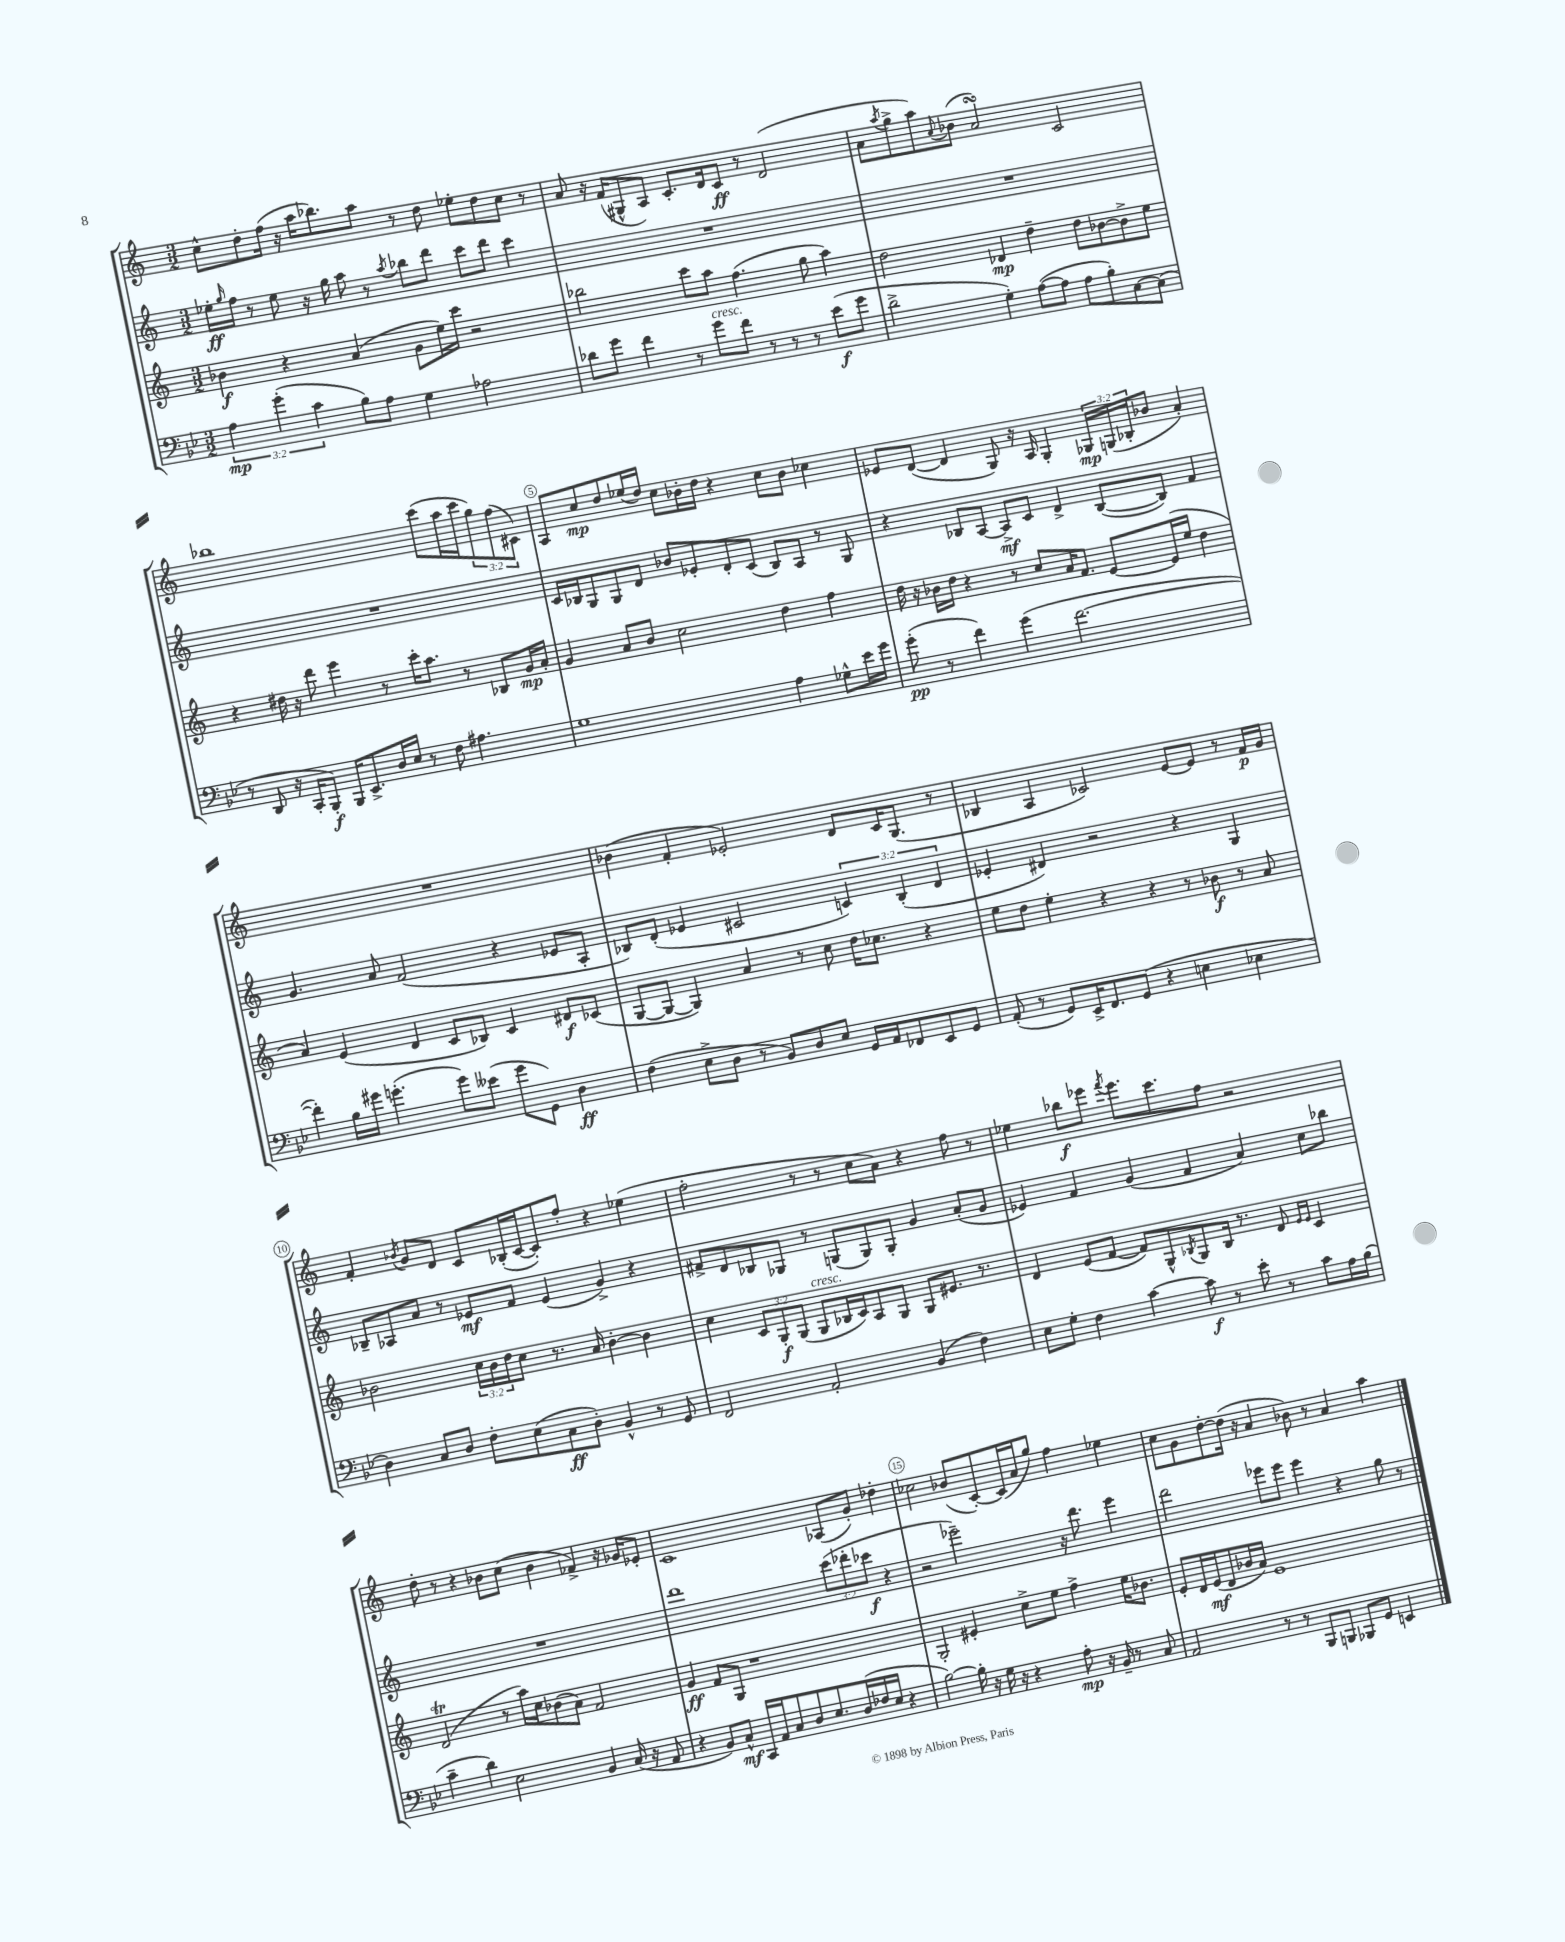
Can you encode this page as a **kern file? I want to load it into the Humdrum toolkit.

**kern	**dynam	**kern	**dynam	**kern	**dynam	**kern	**dynam
*part4	*part4	*part3	*part3	*part2	*part2	*part1	*part1
*staff4	*staff4	*staff3	*staff3	*staff2	*staff2	*staff1	*staff1
*clefF4	*	*clefG2	*	*clefG2	*	*clefG2	*
*k[b-e-]	*	*k[]	*	*k[]	*	*k[]	*
*M3/2	*	*M3/2	*	*M3/2	*	*M3/2	*
=1	=1	=1	=1	=1	=1	=1	=1
6A\	mp	4b-X\	f	16ee-X'\LL	ff	8cc^^\L	.
.	.	.	.	16qqgg/	.	.	.
.	.	.	.	16ff\JJ	.	.	.
.	.	.	.	8r	.	8dd'\	.
(6g'\	.	.	.	.	.	.	.
.	.	4r	.	8ee-\	.	(16ff\Jk	.
.	.	.	.	.	.	16r	.
6c\	.	.	.	.	.	.	.
.	.	.	.	16r	.	16aa\KL	.
.	.	.	.	16gg\	.	8.bb-X\)	.
8B-\L)	.	(4a/	.	8aa\	.	.	.
8A\J	.	.	.	8r	.	8aa\J	.
.	.	.	.	8qaa/	.	.	.
4G\	.	8g\L	.	8bb-X\L	.	8r	.
.	.	16ee\L)	.	8ddd\J	.	8dd\	.
.	.	16ccc\JJ	.	.	.	.	.
2A-X\	.	2r	.	8ccc\L	.	8ee-X'\L	.
.	.	.	.	8ddd\J	.	8dd\	.
.	.	.	.	4ccc\	.	8cc\J	.
.	.	.	.	.	.	8r	.
=2	=2	=2	=2	=2	=2	=2	=2
8d-X\L	.	2bb-X\	.	1.r	.	8a/	.
8g\J	.	.	.	.	.	16r	.
.	.	.	.	.	.	(16f/KL	.
4f\	.	.	.	.	.	8G#X^^/	.
.	.	.	.	.	.	8A/J)	.
8r	.	8ccc\L	.	.	.	8.c'/L	.
!LO:TX:a:i:t=cresc.	!	!	!	!	!	!	!
8g\L	.	8aa\J	.	.	.	.	.
.	.	.	.	.	.	16d/k	.
8f\J	.	(4.ff\	.	.	.	8c/J	ff
8r	.	.	.	.	.	8r	.
8r	.	.	.	.	.	(2d/	.
8r	.	8gg\	.	.	.	.	.
(8e-\L	f	4aa\)	.	.	.	.	.
8g\J	.	.	.	.	.	.	.
=3	=3	=3	=3	=3	=3	=3	=3
2d^\	.	2dd\	.	1.r	.	8a\L	.
.	.	.	.	.	.	8qaa/	.
.	.	.	.	.	.	8gg^\	.
.	.	.	.	.	.	8aa\)	.
.	.	.	.	.	.	8qqa/	.
.	.	.	.	.	.	(8b-X\J	.
4G'\)	.	4d-X/	mp	.	.	2asSSS/)	.
([8A\L	.	4dd~\	.	.	.	.	.
8A\J]	.	.	.	.	.	.	.
8A\L	.	8dd\L	.	.	.	2c/	.
8B-'\)	.	[8b-X\	.	.	.	.	.
[8C\	.	8b-^\]	.	.	.	.	.
(8C\J]	.	8ee\J	.	.	.	.	.
!!LO:LB:g=z
=4	=4	=4	=4	=4	=4	=4	=4
8r	.	4r	.	1.r	.	1bb-X	.
8DD/	.	.	.	.	.	.	.
16r	.	16dd#X\	.	.	.	.	.
16CC'/KL	.	16r	.	.	.	.	.
8BBB-'/J)	f	8ddd\	.	.	.	.	.
16BBB-/KL	.	4eee\	.	.	.	.	.
8.EE-^/	.	.	.	.	.	.	.
16D/L	.	8r	.	.	.	.	.
16E-/JJ	.	.	.	.	.	.	.
8r	.	16ccc'\KL	.	.	.	.	.
.	.	8.aa\J	.	.	.	.	.
8F\	.	.	.	.	.	(8ccc\L	.
4.A#X\	.	8r	.	.	.	16aa\L	.
.	.	.	.	.	.	16ccc\J	.
.	.	8B-X/L	.	.	.	12gg\)	.
.	.	.	.	.	.	(12ff\	.
.	.	16g/L	mp	.	.	.	.
.	.	.	.	.	.	12c#X\J)	.
.	.	16a'/JJ	.	.	.	.	.
=5	=5	=5	=5	=5	=5	=5	=5
1G	.	4g/	.	16c/LL	.	8A/L	.
.	.	.	.	16B-X/J	.	.	.
.	.	.	.	8G/	.	8cc/	mp
.	.	8a/L	.	8G/	.	8dd/	.
.	.	8b/J	.	8d/J	.	(16ee-X/L	.
.	.	.	.	.	.	16dd/JJ)	.
.	.	2cc\	.	8b-X/L	.	8cc\L	.
.	.	.	.	8e-X'/	.	16b-X'\L	.
.	.	.	.	.	.	16dd\JJ	.
.	.	.	.	8d'/	.	4r	.
.	.	.	.	(8c/J	.	.	.
4A\	.	4dd\	.	8B-/L)	.	8cc\L	.
.	.	.	.	8A/J	.	8b-\J	.
8G-X^^\L	.	4ff\	.	8r	.	4cc-X\	.
16e-\L	.	.	.	8G/	.	.	.
16g\JJ	.	.	.	.	.	.	.
=6	=6	=6	=6	=6	=6	=6	=6
(8g'\	pp	16dd\	.	4r	.	8e-X/L	.
.	.	16r	.	.	.	.	.
8r	.	16b-X\LL	.	.	.	([8d/J	.
.	.	16dd\JJ	.	.	.	.	.
4f\)	.	4r	.	8B-X/L	.	4d/]	.
.	.	.	.	[8A/J	.	.	.
(4g\	.	8r	.	8A^/L]	mf	8G/)	.
.	.	8cc/L	.	8c/J	.	16r	.
.	.	.	.	.	.	16A/	.
[2.f\	.	16a/K	.	4d^/	.	4G'/	.
.	.	8.f/J	.	.	.	.	.
.	.	[8e/L	.	([8B-/L	.	24G-X/LL	mp
.	.	.	.	.	.	(24Gn/	.
.	.	.	.	.	.	24B-X'/J	.
.	.	(16e/L]	.	8B-/J])	.	8b-X/J	.
.	.	16ee/JJ	.	.	.	.	.
.	.	4dd\	.	4f/	.	4a'/)	.
!!LO:LB:g=z
=7	=7	=7	=7	=7	=7	=7	=7
4f'\])	.	4a/)	.	4.g/	.	1.r	.
16B-\LL	.	(4e/	.	.	.	.	.
16g#X\JJ	.	.	.	.	.	.	.
(4.gn'\	.	.	.	8a/	.	.	.
.	.	4d/	.	(2f/	.	.	.
8g\L)	.	8c/L	.	.	.	.	.
(8e--X\J	.	8B-X/J)	.	.	.	.	.
8g\L	.	4c/	.	4r	.	.	.
8GG\J)	.	.	.	.	.	.	.
4D\	ff	8d#X/L	f	8e-X/L	.	.	.
.	.	(8c-X/J	.	8A'/J	.	.	.
=8	=8	=8	=8	=8	=8	=8	=8
(4F\	.	[8G/L	.	8B-X/L)	.	(4b-X\	.
.	.	8G/J_	.	(8d'/J	.	.	.
8E-^\L	.	4G/])	.	4e-X/	.	4f'/	.
8D\J	.	.	.	.	.	.	.
8r	.	4a/	.	2c#X/	.	2e-X'/)	.
8BB-/L)	.	.	.	.	.	.	.
8D/	.	8r	.	.	.	.	.
8E-/J	.	8cc\	.	.	.	.	.
16GG/LL	.	16dd\KL	.	6cn/)	.	8d/L	.
16AA/J	.	8.cc-X\J	.	.	.	.	.
8FF-X/	.	.	.	.	.	16c/K	.
.	.	.	.	(6B-'/	.	.	.
.	.	.	.	.	.	(8.G/J	.
8EE-/	.	4r	.	.	.	.	.
.	.	.	.	6d/	.	.	.
8GG/J	.	.	.	.	.	8r	.
=9	=9	=9	=9	=9	=9	=9	=9
(8AA'/	.	8ee\L	.	4e-X'/	.	4B-X/	.
8r	.	8dd\J	.	.	.	.	.
8GG/L)	.	4ee'\	.	4d#X/)	.	4A/	.
16EE-^/K	.	.	.	.	.	.	.
8.FF/	.	.	.	.	.	.	.
.	.	4r	.	2r	.	2c-X/)	.
(8GG/J	.	.	.	.	.	.	.
4r	.	4r	.	.	.	.	.
4En\	.	8r	.	4r	.	[8e/L	.
.	.	8b-X\	f	.	.	8e/J]	.
4E-X\	.	8r	.	4G/	.	8r	.
.	.	8a/	.	.	.	16f/LL	p
.	.	.	.	.	.	16g/JJ	.
!!LO:LB:g=z
=10	=10	=10	=10	=10	=10	=10	=10
4D\)	.	2b-X\	.	8B-X~/L	.	4f'/	.
.	.	.	.	8A-X/	.	.	.
.	.	.	.	.	.	8qb-X/	.
8C/L	.	.	.	8a/J	.	8g/L	.
8D/J	.	.	.	8r	.	8d/J	.
8F'\L	.	24cc\LL	.	8e-X/L	mf	8c/L	.
.	.	24b-\	.	.	.	.	.
.	.	24dd\J	.	.	.	.	.
(8E-\	.	8cc\J	.	8f/J	.	(16B-X'/L	.
.	.	.	.	.	.	[16c/J	.
8C\	ff	8.r	.	(4e-/	.	8c'/])	.
8D'\J)	.	.	.	.	.	8ff'/J	.
.	.	16a/	.	.	.	.	.
4BB-^^/	.	[4b-'\	.	4g^/)	.	4r	.
8r	.	4b-\]	.	4r	.	(4ee-X\	.
8GG/	.	.	.	.	.	.	.
=11	=11	=11	=11	=11	=11	=11	=11
2FF/	.	4cc\	.	8f#X^/L	.	2ff'\	.
.	.	.	.	8d/	.	.	.
.	.	12c/L	.	8B-X/	.	.	.
.	.	12G'/	f	.	.	.	.
.	.	.	.	8G-X/J	.	.	.
.	.	(12G/J	.	.	.	.	.
!	!	!LO:TX:a:i:t=cresc.	!	!	!	!	!
2AA'/	.	8G/L	.	8r	.	8r	.
.	.	16B-X/L	.	(8Gn/L	.	8r	.
.	.	16c/J)	.	.	.	.	.
.	.	8A/	.	8G/)	.	8cc\L	.
.	.	8G/J	.	8G'/J	.	8a\J)	.
(4BB-/	.	8G/L	.	4g/	.	4r	.
.	.	8.e#X/J	.	.	.	.	.
4F\)	.	.	.	(8a'/L	.	8ff\	.
.	.	8.r	.	.	.	.	.
.	.	.	.	8g/J	.	8r	.
=12	=12	=12	=12	=12	=12	=12	=12
8E-\L	.	4d/	.	4e-X/)	.	4ee-X\	.
8G'\J	.	.	.	.	.	.	.
4F\	.	(8e/L	.	4f/	.	8bb-X\L	f
.	.	[8f/J	.	.	.	8eee-X\J	.
.	.	.	.	.	.	8qfff/	.
[4c\	.	8f/L])	.	(4g/	.	8.eee-\L	.
.	.	8G^^/	.	.	.	.	.
.	.	.	.	.	.	8.ccc\	.
.	.	8qB-X/	.	.	.	.	.
8c\]	f	8G/	.	4f/	.	.	.
8r	.	16B-/Jk	.	.	.	8ff\J	.
.	.	8.r	.	.	.	.	.
8e-'\	.	.	.	4a/)	.	2r	.
8r	.	8d/	.	.	.	.	.
.	.	16qqe/LL	.	.	.	.	.
.	.	16qqe/JJ	.	.	.	.	.
8c\L	.	4c/	.	8cc\L	.	.	.
16A\L	.	.	.	8bb-X\J	.	.	.
(16B-\JJ	.	.	.	.	.	.	.
!!LO:LB:g=z
=13	=13	=13	=13	=13	=13	=13	=13
4c~\	.	(2dT/	.	1.r	.	8dd'\	.
.	.	.	.	.	.	8r	.
4d\)	.	.	.	.	.	4r	.
2E-\	.	8r	.	.	.	8b-X\L	.
.	.	16aa\LL)	.	.	.	(8cc\J	.
.	.	16cc\J	.	.	.	.	.
.	.	(8b-X\	.	.	.	4b-\	.
.	.	8a\J)	.	.	.	.	.
4BB-/	.	2f/	.	.	.	4f-X^/)	.
(16C/	.	.	.	.	.	16r	.
16r	.	.	.	.	.	16g-X/KL	.
8AA/	.	.	.	.	.	8e-X'/J	.
=14	=14	=14	=14	=14	=14	=14	=14
4r	.	4g/	ff	1ddd	.	1c	.
8BB-/L)	.	8f/L	.	.	.	.	.
8C^^/J	mf	8G/J	.	.	.	.	.
16CC/LL	.	1r	.	.	.	.	.
16AA/J	.	.	.	.	.	.	.
8C/	.	.	.	.	.	.	.
8D/	.	.	.	.	.	.	.
8.E-/	.	.	.	.	.	.	.
.	.	.	.	(12ccc\L	.	(8A-X/L	.
(16D/L	.	.	.	.	.	.	.
.	.	.	.	12ddd-X'\	.	.	.
16F-X/	.	.	.	.	.	8g'/J)	.
.	.	.	.	12ccc-X\J	f	.	.
16E-/JJ	.	.	.	.	.	.	.
4r	.	.	.	4r	.	4dd-X'\	.
=15	=15	=15	=15	=15	=15	=15	=15
[2B-\)	.	2G'/	.	2r	.	2cc-X\	.
16B-'\]	.	4e#X'/	.	2eee-X~\)	.	(8b-X/L	.
16r	.	.	.	.	.	.	.
16G\	.	.	.	.	.	[8c'/)	.
16r	.	.	.	.	.	.	.
4r	.	8cc^\L	.	.	.	(16c/L]	.
.	.	.	.	.	.	16a/J	.
.	.	8ee\J	.	.	.	8gg/J)	.
8A'\	mp	4ff^\	.	16r	.	4ff\	.
.	.	.	.	8.ddd\	.	.	.
16r	.	.	.	.	.	.	.
16BB-~/	.	.	.	.	.	.	.
8r	.	16ee\KL	.	4eee-\	.	4ee-X\	.
.	.	8.b-X\J	.	.	.	.	.
8C/	.	.	.	.	.	.	.
=16	=16	=16	=16	=16	=16	=16	=16
2AA/	.	8e'/L	.	2ddd\	.	8cc\L	.
.	.	16d/L	.	.	.	8g\	.
.	.	(16e/J	mf	.	.	.	.
.	.	8d/	.	.	.	[8dd'\	.
.	.	16b-X/L	.	.	.	(16dd\Jk]	.
.	.	16a/JJ)	.	.	.	16r	.
8r	.	1e	.	8eee-X\L	.	4a/	.
8r	.	.	.	8eee-\J	.	.	.
8BBB-/L	.	.	.	4eee-\	.	8b-X\)	.
8BBBn/J	.	.	.	.	.	8r	.
8BBB-X/L	.	.	.	4r	.	4a/	.
8GG/J	.	.	.	.	.	.	.
4EEn/	.	.	.	8gg\	.	4aa\	.
.	.	.	.	8r	.	.	.
==	==	==	==	==	==	==	==
*-	*-	*-	*-	*-	*-	*-	*-
